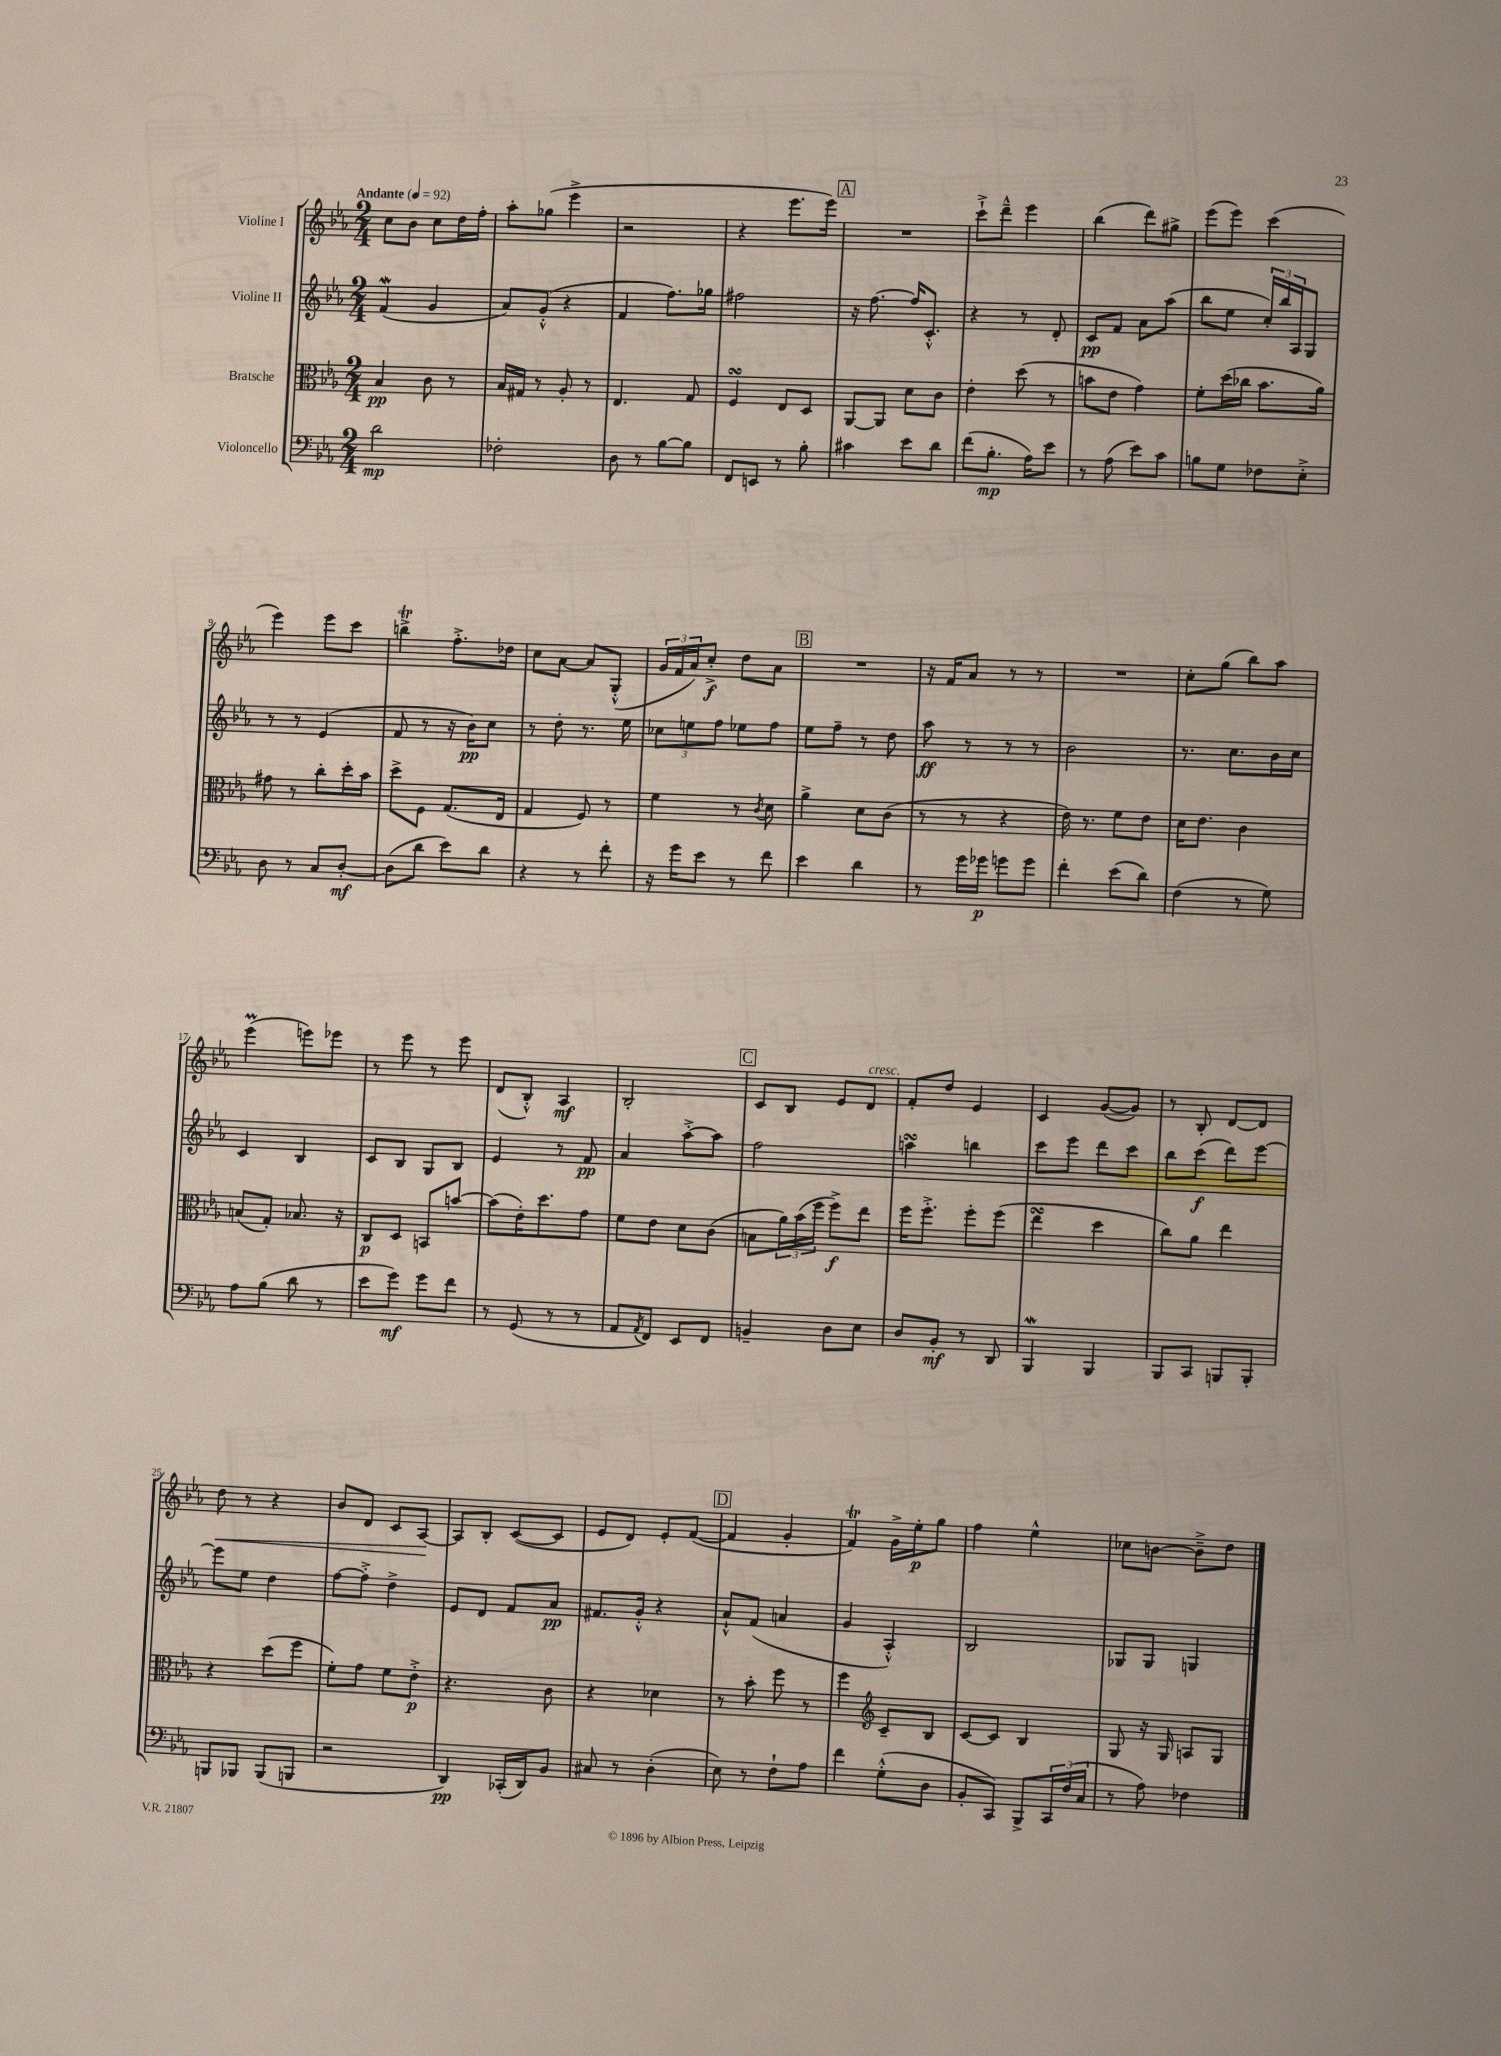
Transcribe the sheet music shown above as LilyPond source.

<<
\new StaffGroup <<
\new Staff = "s0" \with { instrumentName = "Violine I" } {
    \clef treble \key ees \major \numericTimeSignature \time 2/4 \tempo "Andante" 4 = 92
    c''8 bes'8 c''8 d''16 f''16-. |
    aes''8-. ges''8( ees'''4-> |
    r2 |
    r4 ees'''8. ees'''16) |
    \mark \markup { \box "A" } R2 |
    c'''8-!-> d'''8---^ ees'''4 |
    bes''4( d'''8) gis''8-> |
    ees'''8( ees'''8) c'''4( |
    ees'''4) ees'''8 c'''8 |
    b''4->\trill f''8.-.-> des''16 |
    c''8 aes'8~ aes'8 g8-.-^( |
    \tuplet 3/2 { g'16 f'16 aes'16) } c''8-.->\f d''8 aes'8 |
    \mark \markup { \box "B" } R2 |
    r16 f'16 aes'8 r8 r8 |
    R2 |
    c''8-. g''8( bes''8) aes''8 |
    ees'''4\prall( e'''8) ees'''8 |
    r8 ees'''8 r8 ees'''8 |
    d'8( bes8-.-^) aes4\mf |
    bes2-. |
    \mark \markup { \box "C" } c'8 bes8 ees'8 d'8^\markup { \italic "cresc." } |
    f'8-. d''8 ees'4 |
    c'4 g'8~( g'8) |
    r8 bes8-. d'8~ d'8 |
    d''8\< r8 r4 |
    bes'8 d'8 c'8 aes8~\! |
    aes8 bes8-. c'8~( c'8 |
    ees'8 d'8) ees'8-. f'8~( |
    \mark \markup { \box "D" } f'4 g'4-. |
    f'4\trill) g'16-> ees''16-.\p g''8 |
    f''4 ees''4-^ |
    ces''8 b'8~ b'8---> d''8 \bar "|." |
}
\new Staff = "s1" \with { instrumentName = "Violine II" } {
    \clef treble \key ees \major \numericTimeSignature \time 2/4
    f'4\mordent( g'4 |
    aes'8) g'8-.-^( r4 |
    f'4 f''8.) ges''16 |
    fis''2 |
    \mark \markup { \box "A" } r16 f''8.~ f''16 c'8.-.-^ |
    r4 r8 d'8-. |
    c'8\pp f'8 aes'8 aes''8( |
    bes''8 ees''8 \tuplet 3/2 { c''16-.) bes''16 aes16 } g8 |
    r8 r8 ees'4( |
    f'8 r8 r16 bes'16\pp) c''8 |
    r8 d''8-. r8. ees''16 |
    \tuplet 3/2 { ces''8 e''8 f''8 } ees''8 f''8 |
    \mark \markup { \box "B" } ees''8 f''8-- r8 d''8 |
    aes''8\ff r8 r8 r8 |
    bes'2 |
    r8. c''8. bes'16 c''16 |
    c'4 bes4 |
    c'8 bes8 g8 bes8 |
    ees'4 r8 f'8\pp |
    aes'4 aes''8~-.-> aes''8 |
    \mark \markup { \box "C" } f''2 |
    a''4\turn b''4 |
    c'''8 ees'''8 d'''8 c'''8 |
    bes''8 c'''8\f( d'''8) ees'''8~ |
    ees'''8 ees''8 d''4 |
    f''8~ f''8-.-> d''4-> |
    ees'8 d'8 f'8 aes'8\pp |
    fis'8. g'16-.-^ r4 |
    \mark \markup { \box "D" } aes'8-!-^ f'8( a'4 |
    g'4 aes4-.-^) |
    bes2 |
    ges8 ges8 g4 \bar "|." |
}
\new Staff = "s2" \with { instrumentName = "Bratsche" } {
    \clef alto \key ees \major \numericTimeSignature \time 2/4
    bes4\pp c'8 r8 |
    bes16 gis16 r8 aes8-. r8 |
    ees4. g8 |
    f4\turn ees8 d8 |
    \mark \markup { \box "A" } aes,8~ aes,8 d'8 c'8 |
    ees'4-. d''8( r8 |
    b'8 ees'8 g'4) |
    f'8-. d''16( ces''16 bes'8. aes'16) |
    gis'8 r8 c''8-. d''16-. bes'16 |
    d''8-> f8 g8.( ees16 |
    g4 f8) r8 |
    f'4 r8 \acciaccatura { c'8 } d'8 |
    \mark \markup { \box "B" } aes'4-> d'8 c'8( |
    r8 r8 r4 |
    ees'16) r8. f'8 ees'8 |
    d'16 ees'8. c'4 |
    b8( g8-.) bes8. r16 |
    c8\p d8 b,8 b'8~ |
    b'8( ees'16-.) d''8. g'8 |
    f'8 ees'8 d'8 c'8( |
    \mark \markup { \box "C" } b8 \tuplet 3/2 { aes'16) bes'16( f''16 } f''8->\f) ees''8 |
    f''16 f''8.-.-> f''8-. f''8( |
    ees''4\turn d''4 |
    c''8) aes'8 ees''4 |
    r4 d''8( f''8 |
    f'8-.) g'8 f'8 ees'8-.->\p |
    r4. c'8 |
    r4 des'4 |
    \mark \markup { \box "D" } r8 bes'8-. f''8 r8 |
    f''4 \clef treble c'8-- bes8 |
    c'8~ c'8 bes4 |
    g8 r16 g16 a8 g8 \bar "|." |
}
\new Staff = "s3" \with { instrumentName = "Violoncello" } {
    \clef bass \key ees \major \numericTimeSignature \time 2/4
    d'2\mp |
    fes2-. |
    d8 r8 bes8~ bes8 |
    f,8 e,8 r8 bes8-. |
    \mark \markup { \box "A" } cis'4 ees'8 d'8 |
    f'8( bes8.-.\mp aes16) ees'8 |
    r8 aes8( ees'8) c'8 |
    b8 g8 fes8 ees8-.-> |
    d8 r8 c8 d8~-.\mf |
    d8( d'8 ees'8) d'8 |
    r4 r8 f'8-. |
    r16 g'16 ees'8 r8 f'8 |
    \mark \markup { \box "B" } ees'4 d'4 |
    r8 g'16 ges'16\p g'8 g'8 |
    f'4-. ees'8( d'8) |
    f4( r8 g8) |
    aes8 bes8( d'8 r8 |
    ees'8 g'8\mf) g'8 f'8 |
    r8 g,8( r8 r8 |
    aes,8 \acciaccatura { aes,8 } f,8) ees,8 f,8 |
    \mark \markup { \box "C" } b,4-- d8 ees8 |
    d8 bes,8-.\mf r8 d,8 |
    bes,,4\mordent bes,,4 |
    bes,,8 c,8 b,,8 b,,8-. |
    b,,8 bes,,8 bes,,8( b,,8 |
    r2 |
    d,4\pp) ces,16-.( d,16) bes,8 |
    cis8 r8 d4-.( |
    \mark \markup { \box "D" } ees8) r8 f8-! aes8 |
    f'4 g8-.-^( d8 |
    bes,8-. c,8) bes,,8-> \tuplet 3/2 { c,16 f16( c16 } |
    r8 aes8) fes4 \bar "|." |
}
>>
>>
